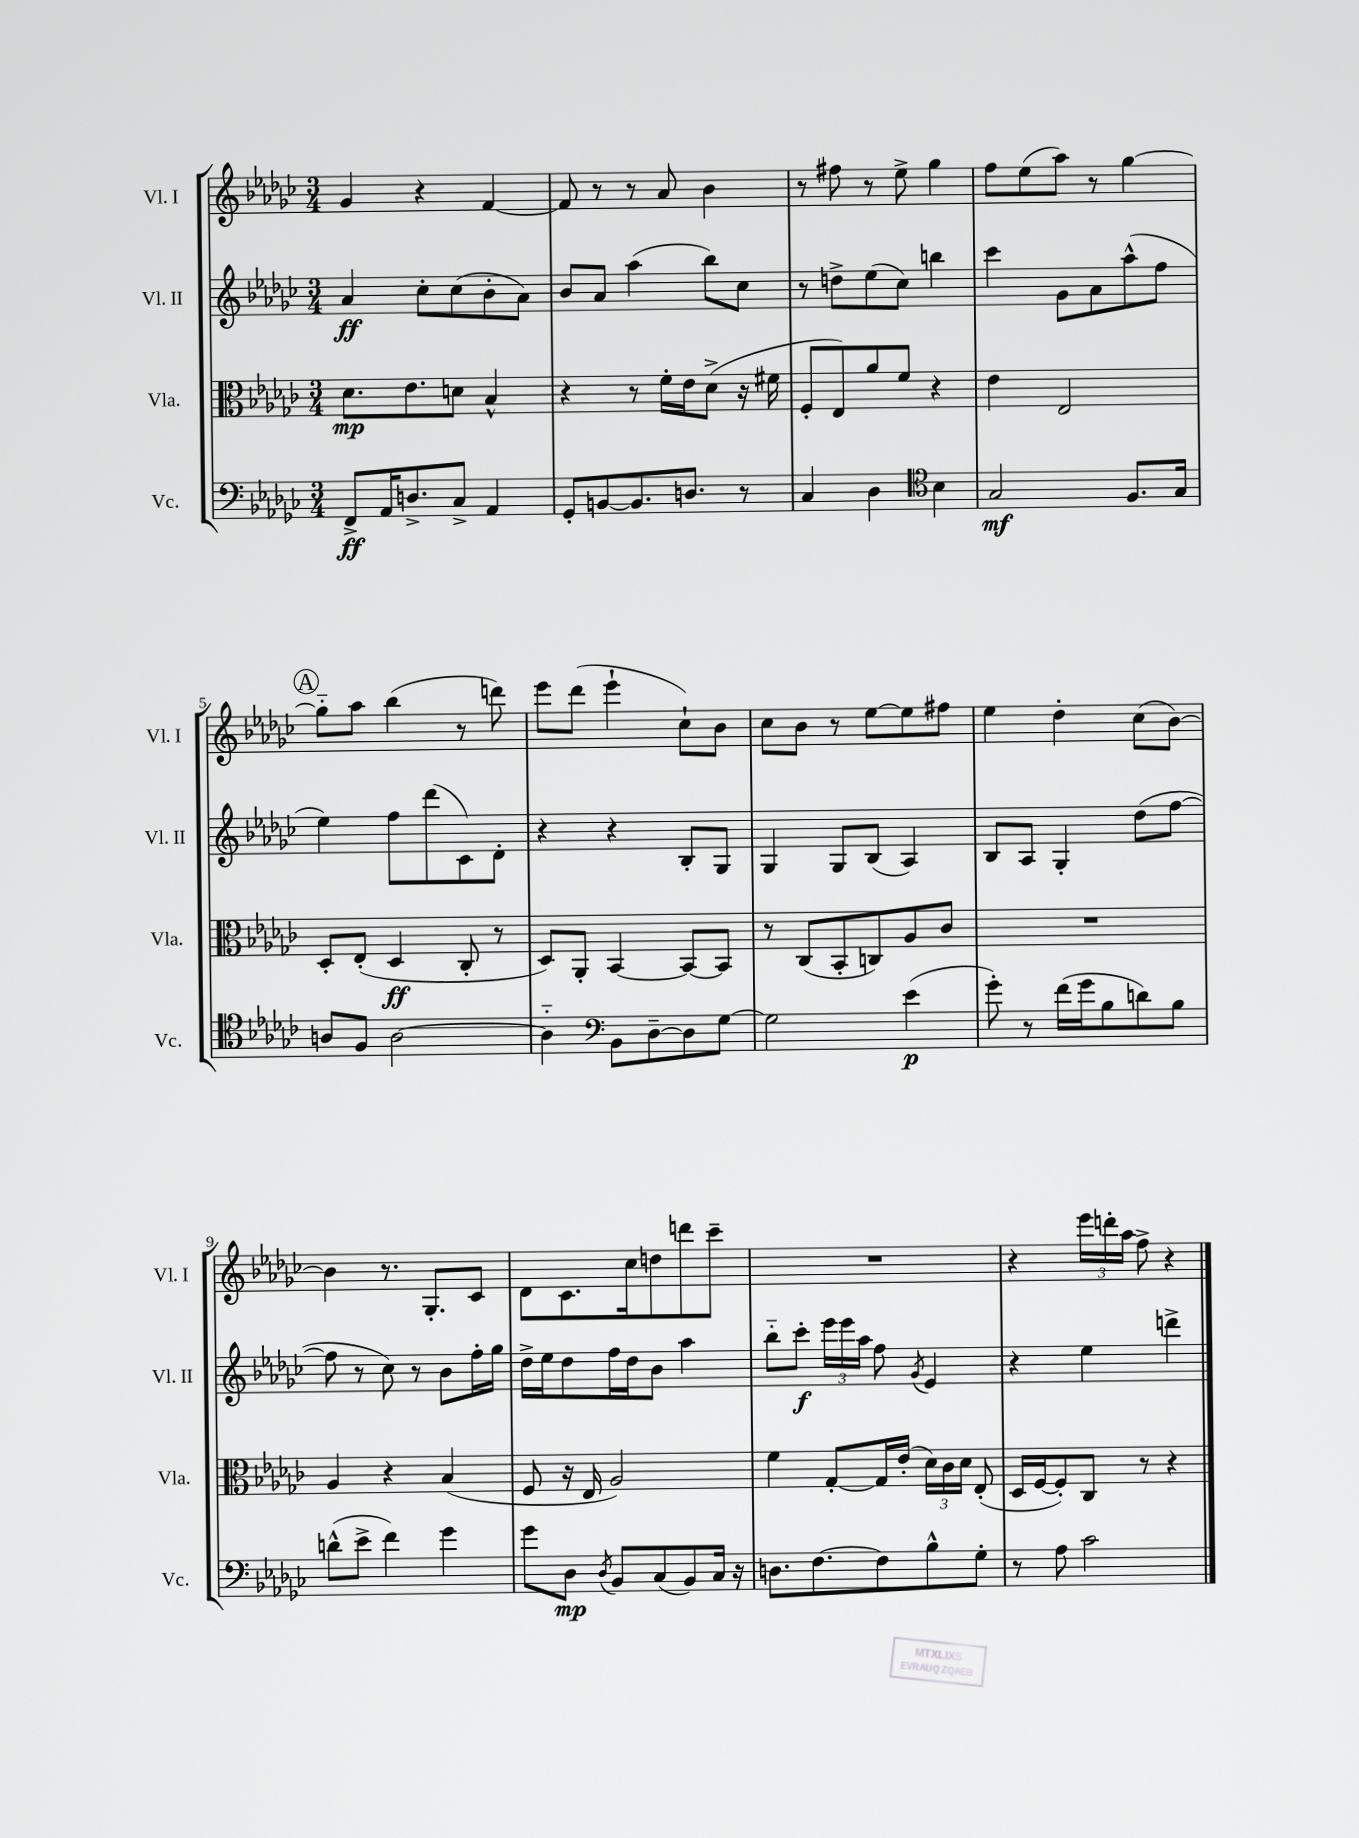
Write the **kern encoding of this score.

**kern	**kern	**kern	**kern
*staff4	*staff3	*staff2	*staff1
*clefF4	*clefC3	*clefG2	*clefG2
*k[b-e-a-d-g-c-]	*k[b-e-a-d-g-c-]	*k[b-e-a-d-g-c-]	*k[b-e-a-d-g-c-]
*M3/4	*M3/4	*M3/4	*M3/4
8FF^	8.d-	4a-	4g-
16AA-	.	.	.
8.D^	8.e-	.	.
.	.	8cc-'	4r
8C-^	8d	(8cc-	.
4AA-	4B-^^	8b-'	[4f
.	.	8a-)	.
=	=	=	=
8GG-'	4r	8b-	8f]
[8BB	.	8a-	8r
8.BB]	8r	(4aa-	8r
.	16f'	.	8a-
8.D	16e-	.	.
.	(8d-^	8bb-)	4b-
8r	16r	8cc-	.
.	16f#	.	.
=	=	=	=
4C-	8F'	8r	8r
.	8E-)	8dd^	8ff#
4D-	8a-	(8ee-	8r
.	8f	8cc-)	8ee-^
*clefC4	*	*	*
4B-	4r	4bb	4gg-
=	=	=	=
2G-	4e-	4ccc-	8ff
.	.	.	(8ee-
.	2E-	8g-	8aa-)
.	.	8a-	8r
8.F	.	(8aa-^^	[4gg-
.	.	8ff	.
16G-	.	.	.
=	=	=	=
8A	8D-'	4ee-)	8gg-'~]
8F	(8E-'	.	8aa-
[2A	4D-	8ff	(4bb-
.	.	(8ddd-	.
.	8C-'	8c-)	8r
.	8r	8d-'	8ddd)
=	=	=	=
4A'~]	8D-)	4r	8eee-
.	8AA-'	.	(8ddd-
*clefF4	*	*	*
8BB-	[4BB-	4r	4eee-`
[8D-~	.	.	.
8D-]	8BB-_	8B-'	8cc-`)
[8G-	8BB-]	8G-	8b-
=	=	=	=
2G-]	8r	4G-	8cc-
.	(8C-	.	8b-
.	8BB-'	8G-	8r
.	8C)	(8B-	[8ee-
(4e-	8A-	4A-)	8ee-]
.	8c-	.	8ff#
=	=	=	=
8g-')	2.r	8B-	4ee-
8r	.	8A-	.
(16f	.	4G-'	4dd-'
16g-	.	.	.
8B-	.	.	.
8d)	.	(8dd-	(8cc-
8B-	.	[8ff	[8b-)
=	=	=	=
(8d^^	4A-	8ff]	4b-]
8e-^	.	8r	.
4f)	4r	8cc-)	8.r
.	.	8r	.
.	.	.	8.G-'
4g-	(4B-	8b-	.
.	.	16ff'	8c-
.	.	16gg-	.
=	=	=	=
8g-	8F	16dd-^	8d-
.	.	16ee-	.
8D-	16r	8dd-	8.c-
.	16E-	.	.
8qD-	.	.	.
8BB-	2A-)	16ff	.
.	.	16dd-	16cc-
(8C-	.	8b-	8dd
8BB-)	.	4aa-	8ddd
16C-	.	.	8ccc-~
16r	.	.	.
=	=	=	=
8.D	4f	8bb-'~	2.r
.	.	8ccc-'	.
[8.F	.	.	.
.	[8G-'	24eee-	.
.	.	24eee-	.
.	.	24aa-	.
8F]	16G-]	8ff	.
.	(16e-'	.	.
.	.	8qg-	.
8B-^^	24d-)	4e-	.
.	24c-	.	.
.	24d-	.	.
8G-'	(8E-'	.	.
=	=	=	=
8r	16D-	4r	4r
.	[16F	.	.
8A-	8F'])	.	.
2c-	8C-	4ee-	24eee-
.	.	.	24ddd'
.	.	.	24aa-
.	8r	.	8ff^
.	4r	4ddd^	4r
==	==	==	==
*-	*-	*-	*-
